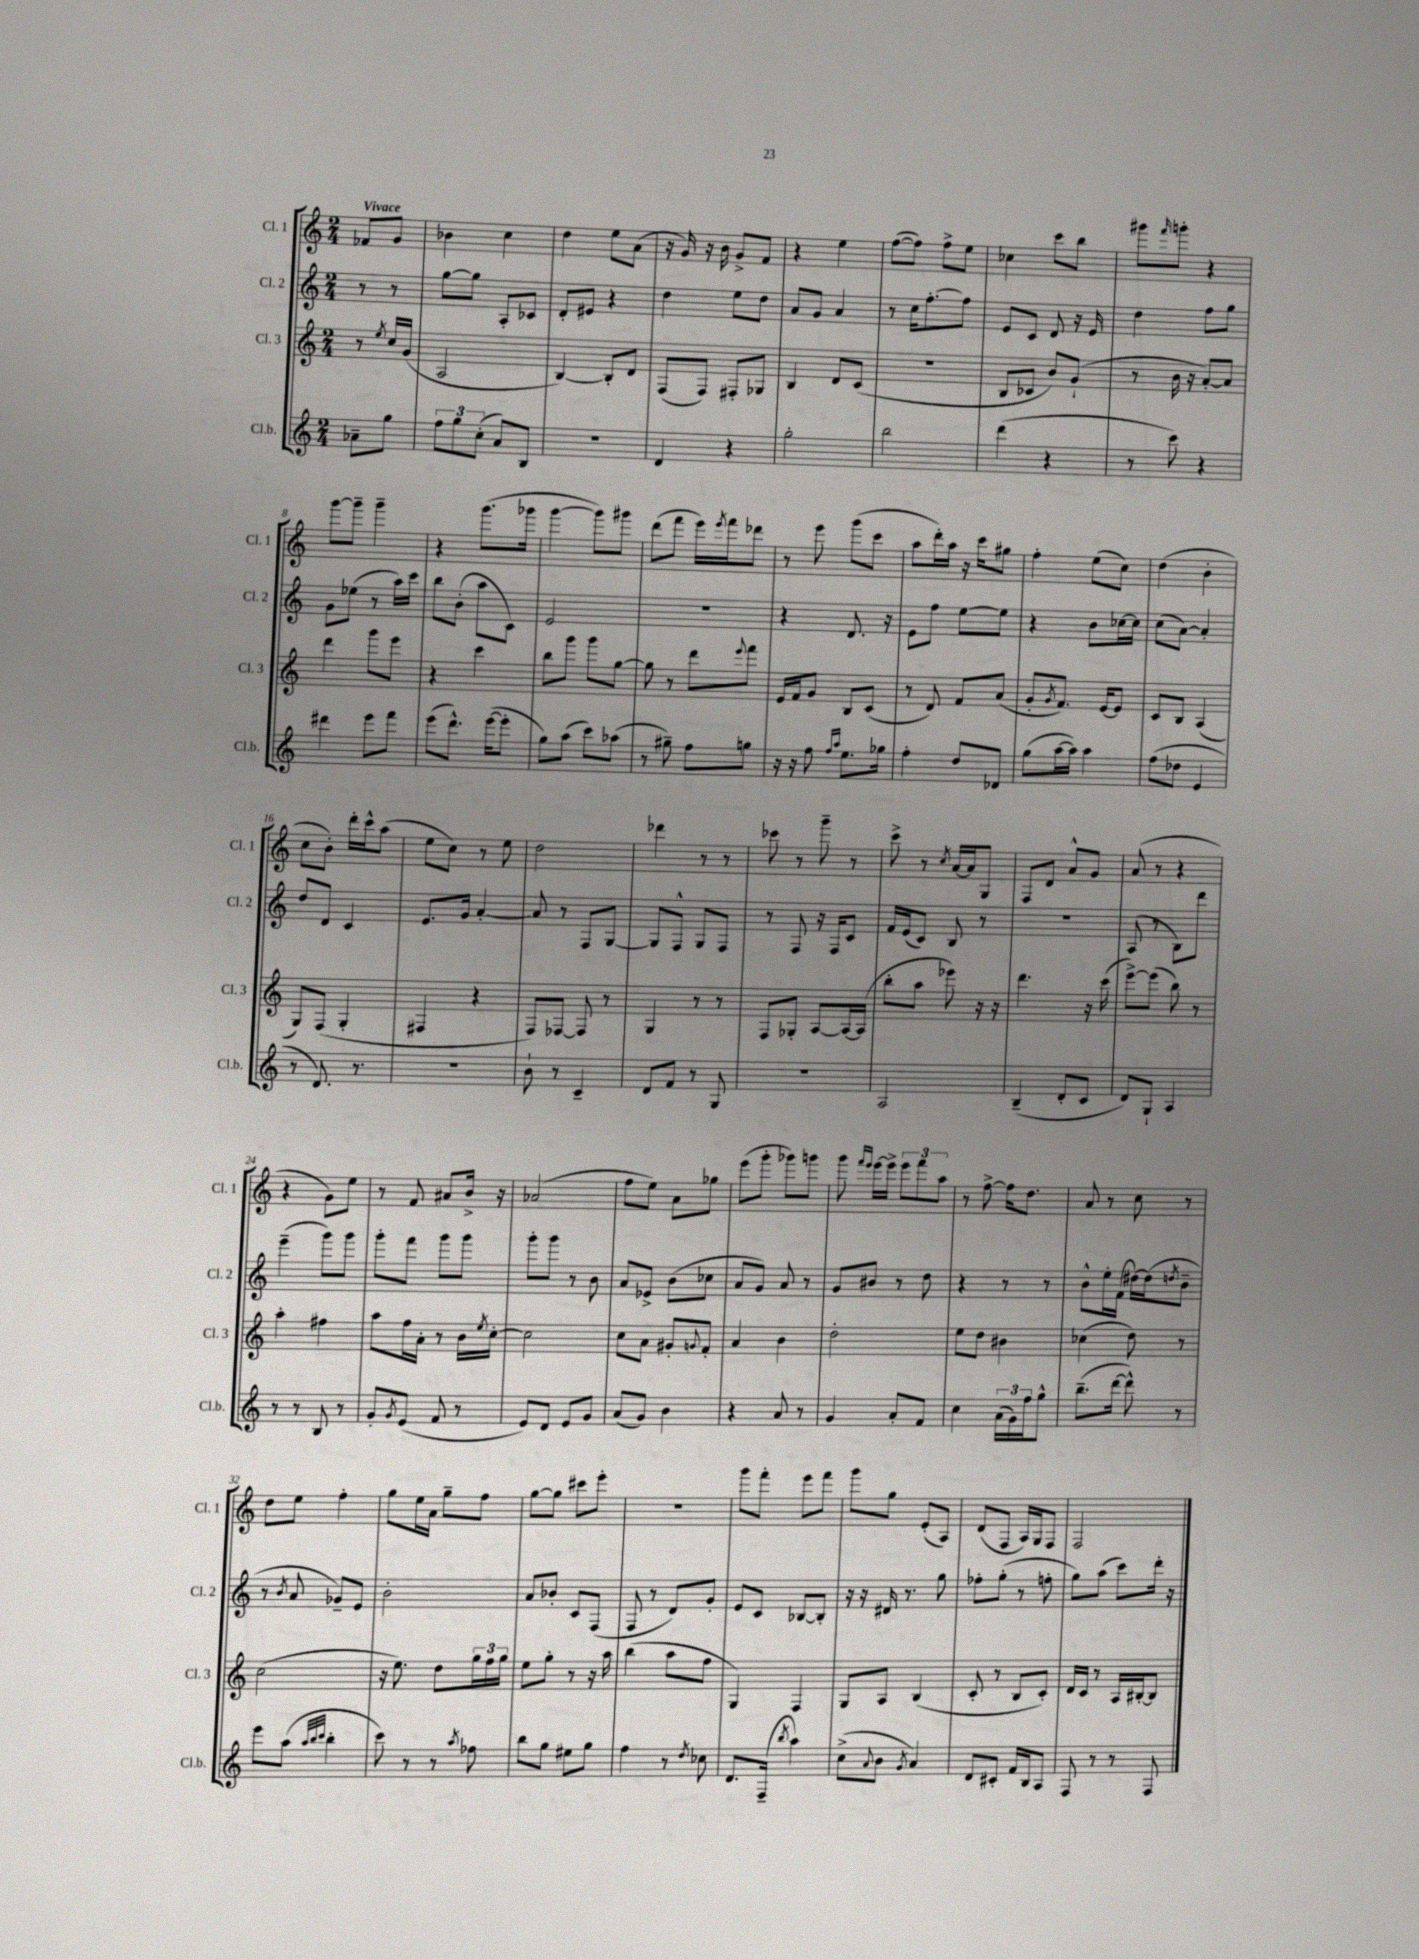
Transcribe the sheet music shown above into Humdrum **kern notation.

**kern	**kern	**kern	**kern
*staff4	*staff3	*staff2	*staff1
*clefG2	*clefG2	*clefG2	*clefG2
*k[]	*k[]	*k[]	*k[]
*M2/4	*M2/4	*M2/4	*M2/4
8a-~	8r	8r	8f-
.	8qee	.	.
8gg	16cc	8r	8g
.	(16g	.	.
=	=	=	=
12ff	2A	[8gg	4b-
12gg	.	.	.
.	.	8gg]	.
(12cc'	.	.	.
8a)	.	8A'	4cc
8B	.	8c-	.
=	=	=	=
2r	[4B)	8d'	4dd
.	.	8e#	.
.	8B']	4r	8ee
.	8d	.	(8a
=	=	=	=
4d	(8F	4dd	16r
.	.	.	16g)
.	8F)	.	16r
.	.	.	16b
4r	8F#'	8ee	8g^
.	8G-	8dd	8f
=	=	=	=
2gg'	4B	8a	4r
.	.	8g	.
.	8d	4a	4ee
.	(8c	.	.
=	=	=	=
2bb	2r	8r	([8ff
.	.	16cc	8ff])
.	.	[8.ff'	.
.	.	.	8ff^
.	.	8ff]	8ee
=	=	=	=
(4ddd	8B	8e	4cc-
.	8c-	8c	.
4r	8b)	8d	8ccc
.	(8g`	16r	8bb
.	.	16e	.
=	=	=	=
8r	8r	4dd	8ggg#
.	.	.	16qqfff
8ccc)	16b	.	8ggg'
.	16r	.	.
4r	[8a')	8ff	4r
.	8a]	8gg	.
=	=	=	=
4ddd#	4ddd	8g	[8ggg
.	.	(8ee-	8ggg~]
8eee	8ggg	8r	4ggg~
8fff	8eee	16aa)	.
.	.	16ccc	.
=	=	=	=
(8eee	4r	8bb	4r
8.ddd^^)	.	(8b'	.
.	4ccc	8aa	(8.ggg
([16eee	.	.	.
8eee']	.	8c)	.
.	.	.	16ggg-
=	=	=	=
8gg)	8bb	2e	[4ggg
(8aa	8ggg	.	.
8ccc)	8ggg	.	8ggg])
(8aa-	[8gg	.	8ggg#
=	=	=	=
8r	8gg]	2r	(8ddd
8gg#~)	8r	.	8fff
8ff	8ddd	.	16eee)
.	.	.	8qeee
.	.	.	16fff
.	8qqeee	.	.
8gg	8fff	.	8ddd-
=	=	=	=
16r	16e	4r	8r
16r	16f	.	.
8ff	8g	.	8eee
16qqff	.	.	.
16qqaa	.	.	.
8.ee	8B	8.d	(8ggg
.	(8c	.	8ccc
16gg-	.	16r	.
=	=	=	=
4ff'	8r	8e	8aa
.	8d)	8ff	16ddd')
.	.	.	16aa
8dd	8f	[8ee	16r
.	.	.	16ccc
8d-	(8a	8ee]	8gg#
=	=	=	=
(8gg	8g'	4r	4ff'
.	8qg	.	.
[16aa	8.f)	.	.
16aa])	.	.	.
4aa	.	8b	(8ee
.	[16e	.	.
.	8e]	[16cc-	8cc)
.	.	16cc-]	.
=	=	=	=
(8ff	8c	(8cc	(4dd
8dd-	8B	[8a)	.
4e	(4A	4a']	4b'
=	=	=	=
8r	8G)	8dd	8cc
8.d)	(8F	8d	8b')
.	4G'	4c	16ddd'
8.r	.	.	16ccc^^
.	.	.	(8aa
=	=	=	=
2r	4F#	8.e	8ee
.	.	.	8cc)
.	.	16g	.
.	4r	[4a'	8r
.	.	.	8ee
=	=	=	=
8b`	8F)	8a]	2dd
8r	[8F-	8r	.
4c~	8F-]	8F	.
.	8r	[8G	.
=	=	=	=
8d	4G	8G]	4ddd-
8f	.	8F^^	.
8r	8r	8G	8r
8G	8r	8F	8r
=	=	=	=
2r	8F	8r	8ccc-
.	8G-'	8F	8r
.	[8A	16r	8ggg~
.	.	16F	.
.	16A_	8c	8r
.	(16A]	.	.
=	=	=	=
2A	8bb'	16f	8ccc^
.	.	(16e	.
.	8aa	8c)	8r
.	.	.	8qcc
.	8eee-)	8B	[16a
.	.	.	16a]
.	16r	8r	8G
.	16r	.	.
=	=	=	=
(4B~	4.ddd	2r	8F
.	.	.	8d
8d'	.	.	8a^^
8c	16r	.	8g
.	(16ccc	.	.
=	=	=	=
8d)	[8eee^)	(8A	(8a
8G`	(8eee]	8r	8r
4A	8bb)	8B)	4r
.	8r	8ddd	.
=	=	=	=
8r	4aa'	(4eee~	4r
8r	.	.	.
8B	4ff#	8ggg)	8g)
8r	.	8ggg	8ee
=	=	=	=
8g'	8aa	8ggg'	8r
8qg	.	.	.
(8e	16ff	8fff	8f
.	16a'	.	.
8f	8r	8ggg	8a#
8r	16b	8ggg	16b^
.	8qee	.	.
.	[16cc'	.	16r
=	=	=	=
8e)	2cc]	8ggg'	(2a-
8d	.	8ggg	.
8e	.	8r	.
8g	.	8b	.
=	=	=	=
(8a	8cc	8a	8ff
8g)	8a	8e-^	8ee)
4b	8g#'	(8b	8a
.	8qqg	.	.
.	8f'	8cc-	8gg-
=	=	=	=
4r	4a	8a	(8eee
.	.	8g)	8ggg'
8a	4b	8a	8ggg-)
8r	.	8r	8ggg
=	=	=	=
4g	2dd'	8g	8ggg
.	.	.	16qqfff
.	.	.	16qqeee
.	.	8b#	[16eee
.	.	.	16eee^]
8a'	.	8r	12eee
.	.	.	12fff
8f	.	8dd	.
.	.	.	12aa
=	=	=	=
4cc	8ee	4r	8r
.	8dd	.	[8ff^
(24a	4b#	8r	16ff]
24g)	.	.	.
.	.	.	8.dd
24ff	.	.	.
8gg^^	.	8r	.
=	=	=	=
(8.bb~	(4cc-	8b^^	8a
.	.	16ee'	8r
[16ddd	.	(16f	.
8ddd^^])	8dd)	[16dd#)	8cc
.	.	(16dd#]	.
.	.	8qdd	.
8r	8r	8b~	8r
=	=	=	=
8eee	(2cc	8r	8dd
.	.	8qb	.
(8aa	.	8a	8ee
32qqaa	.	.	.
32qqbb	.	.	.
32qqccc	.	.	.
4bb'	.	8g-~)	4ff'
.	.	8e	.
=	=	=	=
8ccc)	16r	2b'	8gg
.	8.ee)	.	.
8r	.	.	16ee
.	.	.	16a
8r	8dd	.	8gg~
8qaa	.	.	.
8ff-	24gg	.	8ff
.	24ff	.	.
.	24gg	.	.
=	=	=	=
8bb	8ee	8a	[8gg
8gg	8gg'	8b-'	8gg]
8ee#	8r	8c	8ccc#
8gg	16r	(8F	8eee'
.	16aa	.	.
=	=	=	=
4ff	(4bb	8F	2r
.	.	8r	.
8r	8aa	8d)	.
8qdd	.	.	.
8cc-	8ff	8g'	.
=	=	=	=
8.d	4G)	8e	8ggg
.	.	8c	8fff'
(16F~	.	.	.
8qbb	.	.	.
4aa)	4F	[8B-	8eee
.	.	8B-']	8fff
=	=	=	=
(8cc^	8G	16r	8ggg
.	.	16r	.
8qqa	.	.	.
8b	8A	16d#	8gg
.	.	8.r	.
8qg	.	.	.
4a)	(4B	.	(8e'
.	.	8gg	8A)
=	=	=	=
8d	8c'	8ff-'	(8d
8c#'	8r	(8gg'	8F
16f	8B	8r	16A)
16B	.	.	16G
8A	8c')	8ff'	8F
=	=	=	=
8F	16d	8gg)	2F
.	16c	.	.
8r	8r	(8aa	.
8r	16A	8ccc)	.
.	[16B#'	.	.
8F	8B#]	16ddd'	.
.	.	16r	.
==	==	==	==
*-	*-	*-	*-
